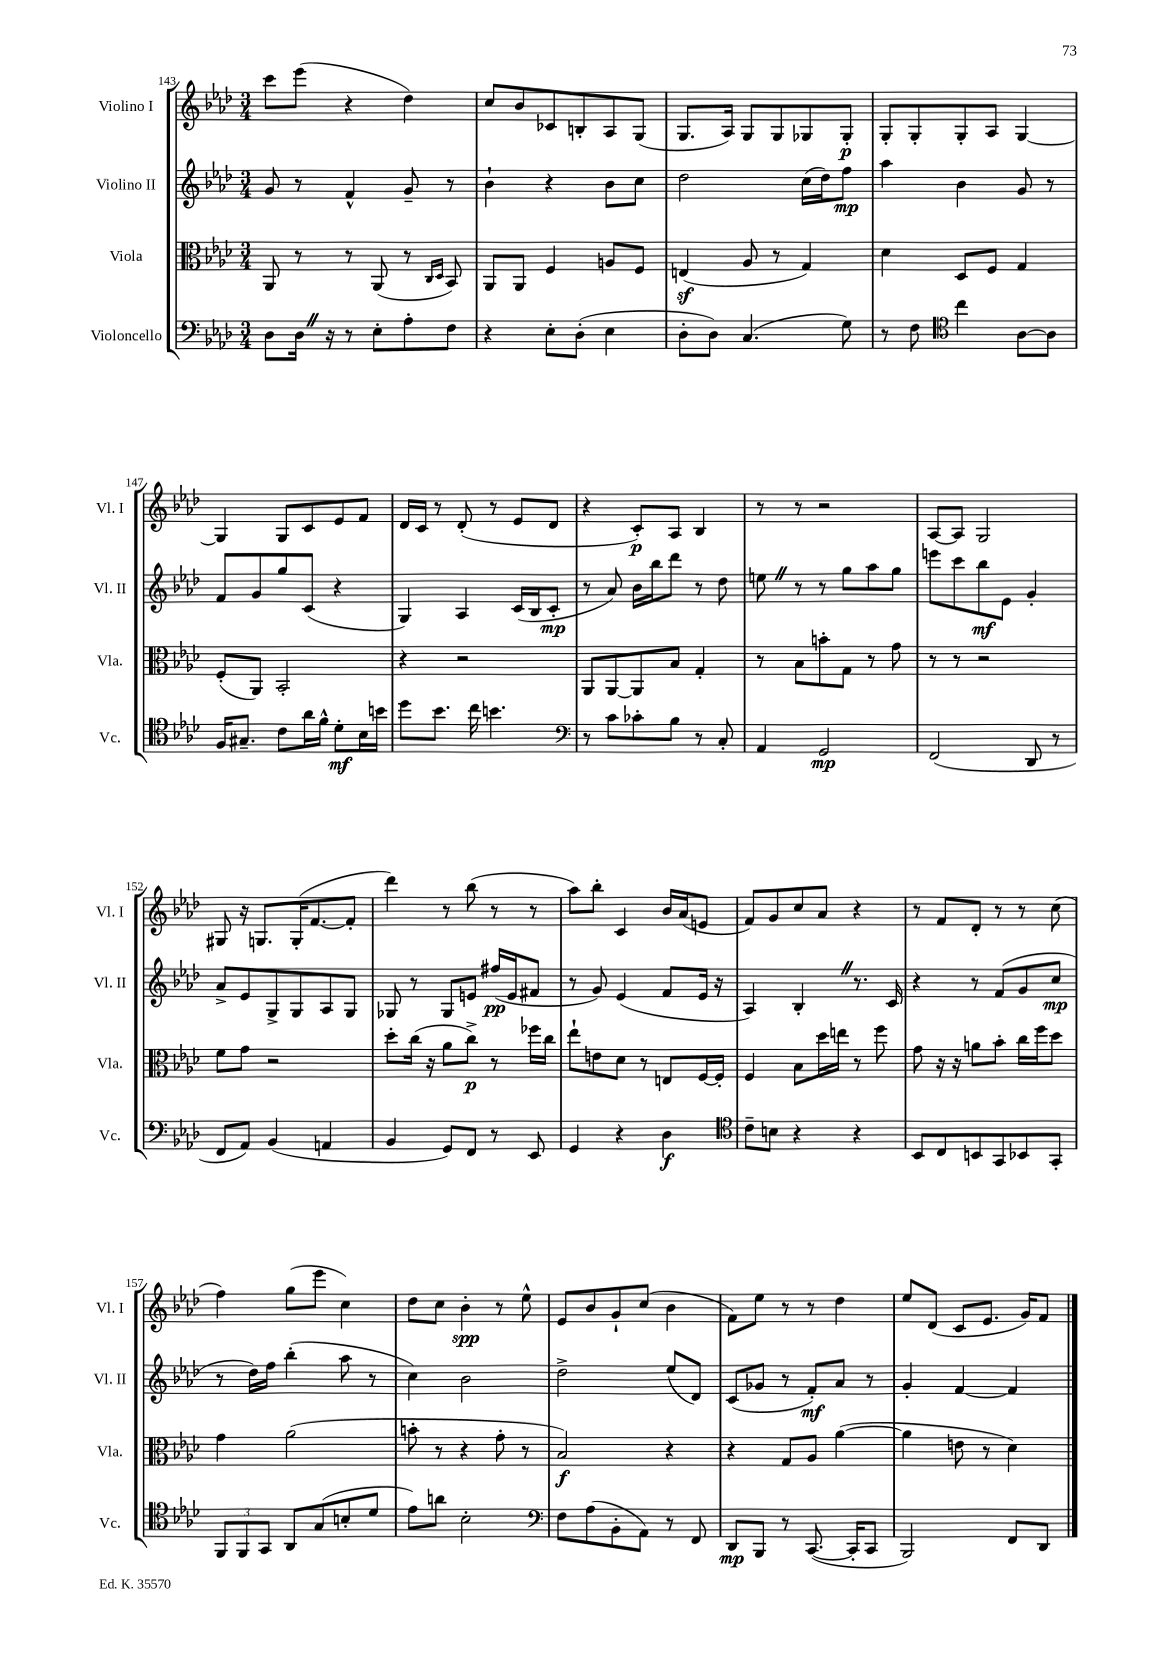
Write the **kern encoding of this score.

**kern	**dynam	**kern	**dynam	**kern	**dynam	**kern	**dynam
*part4	*part4	*part3	*part3	*part2	*part2	*part1	*part1
*staff4	*staff4	*staff3	*staff3	*staff2	*staff2	*staff1	*staff1
*I"Violoncello	*	*I"Viola	*	*I"Violino II	*	*I"Violino I	*
*I'Vc.	*	*I'Vla.	*	*I'Vl. II	*	*I'Vl. I	*
*clefF4	*	*clefC3	*	*clefG2	*	*clefG2	*
*k[b-e-a-d-]	*	*k[b-e-a-d-]	*	*k[b-e-a-d-]	*	*k[b-e-a-d-]	*
*M3/4	*	*M3/4	*	*M3/4	*	*M3/4	*
=143	=143	=143	=143	=143	=143	=143	=143
8D-\L	.	8AA-/	.	8g/	.	8ccc\L	.
16D-Z\Jk	.	8r	.	8r	.	(8eee-\J	.
16r	.	.	.	.	.	.	.
8r	.	8r	.	4f^^/	.	4r	.
8E-'\L	.	(8AA-/	.	.	.	.	.
8A-'\	.	8r	.	8g~/	.	4dd-\)	.
.	.	16qqC/LL	.	.	.	.	.
.	.	16qqD-/JJ	.	.	.	.	.
8F\J	.	8BB-/)	.	8r	.	.	.
=144	=144	=144	=144	=144	=144	=144	=144
4r	.	8AA-/L	.	4b-`\	.	8cc/L	.
.	.	8AA-/J	.	.	.	8b-/	.
8E-'\L	.	4F/	.	4r	.	8c-X/	.
(8D-'\J	.	.	.	.	.	8Bn'/	.
4E-\	.	8An/L	.	8b-\L	.	8A-/	.
.	.	8F/J	.	8cc\J	.	(8G/J	.
=145	=145	=145	=145	=145	=145	=145	=145
8D-'\L	.	(4Enz/	.	2dd-\	.	8.G/L	.
8D-\J)	.	.	.	.	.	.	.
.	.	.	.	.	.	16A-/Jk)	.
(4.C/	.	8A-/	.	.	.	8G/L	.
.	.	8r	.	.	.	8G/	.
.	.	4G/)	.	(16cc\LL	.	8G-X/	.
.	.	.	.	16dd-\J)	.	.	.
8G\)	.	.	.	8ff\J	mp	8G-'/J	p
=146	=146	=146	=146	=146	=146	=146	=146
8r	.	4d-\	.	4aa-\	.	8G'/L	.
8F\	.	.	.	.	.	8G'/	.
*clefC4	*	*	*	*	*	*	*
4cc\	.	8D-/L	.	4b-\	.	8G'/	.
.	.	8F/J	.	.	.	8A-/J	.
[8A-\L	.	4G/	.	8g/	.	[4G/	.
8A-\J]	.	.	.	8r	.	.	.
!!LO:LB:g=z
=147	=147	=147	=147	=147	=147	=147	=147
16F/KL	.	(8F'/L	.	8f/L	.	4G/]	.
8.G#X~/J	.	.	.	.	.	.	.
.	.	8AA-/J)	.	8g/	.	.	.
8c\L	.	2BB-'/	.	8gg/	.	8G/L	.
16a-\L	.	.	.	(8c/J	.	8c/	.
16f^^\JJ	.	.	.	.	.	.	.
8d-'\L	mf	.	.	4r	.	8e-/	.
16B-\L	.	.	.	.	.	8f/J	.
16bn\JJ	.	.	.	.	.	.	.
=148	=148	=148	=148	=148	=148	=148	=148
8dd-\L	.	4r	.	4G/)	.	16d-/LL	.
.	.	.	.	.	.	16c/JJ	.
8.b-\J	.	.	.	.	.	8r	.
.	.	2r	.	4A-/	.	(8d-'/	.
16cc\	.	.	.	.	.	.	.
4.bn\	.	.	.	.	.	8r	.
.	.	.	.	(16c/LL	.	8e-/L	.
.	.	.	.	16B-/J	.	.	.
.	.	.	.	8c'/J	mp	8d-/J	.
=149	=149	=149	=149	=149	=149	=149	=149
*clefF4	*	*	*	*	*	*	*
8r	.	8AA-/L	.	8r	.	4r	.
8c\L	.	[8AA-/	.	8a-/)	.	.	.
8c-X'\	.	8AA-/]	.	16b-\LL	.	8c'/L)	p
.	.	.	.	16bb-\J	.	.	.
8B-\J	.	8B-/J	.	8ddd-\J	.	8A-/J	.
8r	.	4G'/	.	8r	.	4B-/	.
8C'/	.	.	.	8dd-\	.	.	.
=150	=150	=150	=150	=150	=150	=150	=150
4AA-/	.	8r	.	8eenZ\	.	8r	.
.	.	8B-\L	.	8r	.	8r	.
2GG/	mp	8bn'\	.	8r	.	2r	.
.	.	8G\J	.	8gg\L	.	.	.
.	.	8r	.	8aa-\	.	.	.
.	.	8g\	.	8gg\J	.	.	.
=151	=151	=151	=151	=151	=151	=151	=151
(2FF/	.	8r	.	8eeen\L	.	[8A-/L	.
.	.	8r	.	8ccc\	.	8A-/J]	.
.	.	2r	.	8bb-\	mf	2G/	.
.	.	.	.	8e-\J	.	.	.
8DD-/	.	.	.	4g'/	.	.	.
8r	.	.	.	.	.	.	.
!!LO:LB:g=z
=152	=152	=152	=152	=152	=152	=152	=152
8FF/L	.	8f\L	.	8a-^/L	.	8G#X/	.
8AA-/J)	.	8g\J	.	8e-/	.	16r	.
.	.	.	.	.	.	8.Gn/L	.
(4BB-/	.	2r	.	8G^/	.	.	.
.	.	.	.	8G/	.	(16G'/K	.
.	.	.	.	.	.	[8.f/	.
4AAn/	.	.	.	8A-/	.	.	.
.	.	.	.	8G/J	.	8f'/J]	.
=153	=153	=153	=153	=153	=153	=153	=153
4BB-/	.	8dd-'\L	.	8G-X/	.	4ddd-\)	.
.	.	(16cc\Jk	.	8r	.	.	.
.	.	16r	.	.	.	.	.
8GG/L)	.	8a-\L	.	8G-/L	.	8r	.
8FF/J	.	8cc^\J)	p	8en/J	.	(8bb-\	.
8r	.	8r	.	(16ff#X/LL	pp	8r	.
.	.	.	.	16e/J	.	.	.
8EE-/	.	16ff-X\LL	.	8f#X/J	.	8r	.
.	.	16cc\JJ	.	.	.	.	.
=154	=154	=154	=154	=154	=154	=154	=154
4GG/	.	8ee-`\L	.	8r	.	8aa-\L)	.
.	.	8en\	.	8g/)	.	8bb-'\J	.
4r	.	8d-\J	.	(4e-/	.	4c/	.
.	.	8r	.	.	.	.	.
4D-\	f	8En/L	.	8f/L	.	16b-/LL	.
.	.	.	.	.	.	(16a-/J	.
.	.	[16F/L	.	16e-/Jk	.	8en/J	.
.	.	16F'/JJ]	.	16r	.	.	.
=155	=155	=155	=155	=155	=155	=155	=155
*clefC4	*	*	*	*	*	*	*
8c~\L	.	4F/	.	4A-/)	.	8f/L)	.
8Bn\J	.	.	.	.	.	8g/	.
4r	.	8B-\L	.	4B-'Z/	.	8cc/	.
.	.	16dd-\L	.	.	.	8a-/J	.
.	.	16een\JJ	.	.	.	.	.
4r	.	8r	.	8.r	.	4r	.
.	.	8ff\	.	.	.	.	.
.	.	.	.	16c/	.	.	.
=156	=156	=156	=156	=156	=156	=156	=156
8BB-/L	.	8g\	.	4r	.	8r	.
8C/	.	16r	.	.	.	8f/L	.
.	.	16r	.	.	.	.	.
8BBn/	.	8an\L	.	8r	.	8d-'/J	.
8GG/	.	8b-'\J	.	(8f/L	.	8r	.
8BB-X/	.	16cc\LL	.	8g/	.	8r	.
.	.	16ff\J	.	.	.	.	.
8GG'/J	.	8dd-\J	.	8cc/J	mp	(8cc\	.
!!LO:LB:g=z
=157	=157	=157	=157	=157	=157	=157	=157
12FF/L	.	4g\	.	8r	.	4ff\)	.
12FF/	.	.	.	.	.	.	.
.	.	.	.	16dd-\LL)	.	.	.
12GG/J	.	.	.	.	.	.	.
.	.	.	.	16ff\JJ	.	.	.
8AA-/L	.	(2a-\	.	(4bb-'\	.	(8gg\L	.
(8G/	.	.	.	.	.	8eee-\J	.
8Bn'/	.	.	.	8aa-\	.	4cc\)	.
8d-/J	.	.	.	8r	.	.	.
=158	=158	=158	=158	=158	=158	=158	=158
8e-\L)	.	8bn'\	.	4cc\)	.	8dd-\L	.
8an\J	.	8r	.	.	.	8cc\J	.
2B-'\	.	4r	.	2b-\	.	4b-'\	spp
.	.	8g'\	.	.	.	8r	.
.	.	8r	.	.	.	8ee-^^\	.
=159	=159	=159	=159	=159	=159	=159	=159
*clefF4	*	*	*	*	*	*	*
8F\L	.	2B-/)	f	2dd-^\	.	8e-/L	.
(8A-\	.	.	.	.	.	8b-/	.
8BB-'\	.	.	.	.	.	8g`/	.
8AA-\J)	.	.	.	.	.	(8cc/J	.
8r	.	4r	.	(8ee-/L	.	4b-\	.
8FF/	.	.	.	8d-/J)	.	.	.
=160	=160	=160	=160	=160	=160	=160	=160
8DD-/L	mp	4r	.	(8c/L	.	8f\L)	.
8BBB-/J	.	.	.	8g-X/J	.	8ee-\J	.
8r	.	8G/L	.	8r	.	8r	.
([8.CC/	.	8A-/J	.	8f'/L)	mf	8r	.
.	.	([4a-\	.	8a-/J	.	4dd-\	.
16CC'/KL]	.	.	.	.	.	.	.
8CC/J	.	.	.	8r	.	.	.
=161	=161	=161	=161	=161	=161	=161	=161
2BBB-/)	.	4a-\]	.	4g'/	.	8ee-/L	.
.	.	.	.	.	.	(8d-/J	.
.	.	8en\	.	[4f/	.	8c/L	.
.	.	8r	.	.	.	8.e-/J	.
8FF/L	.	4d-\)	.	4f/]	.	.	.
.	.	.	.	.	.	16g/KL)	.
8DD-/J	.	.	.	.	.	8f/J	.
==	==	==	==	==	==	==	==
*-	*-	*-	*-	*-	*-	*-	*-
